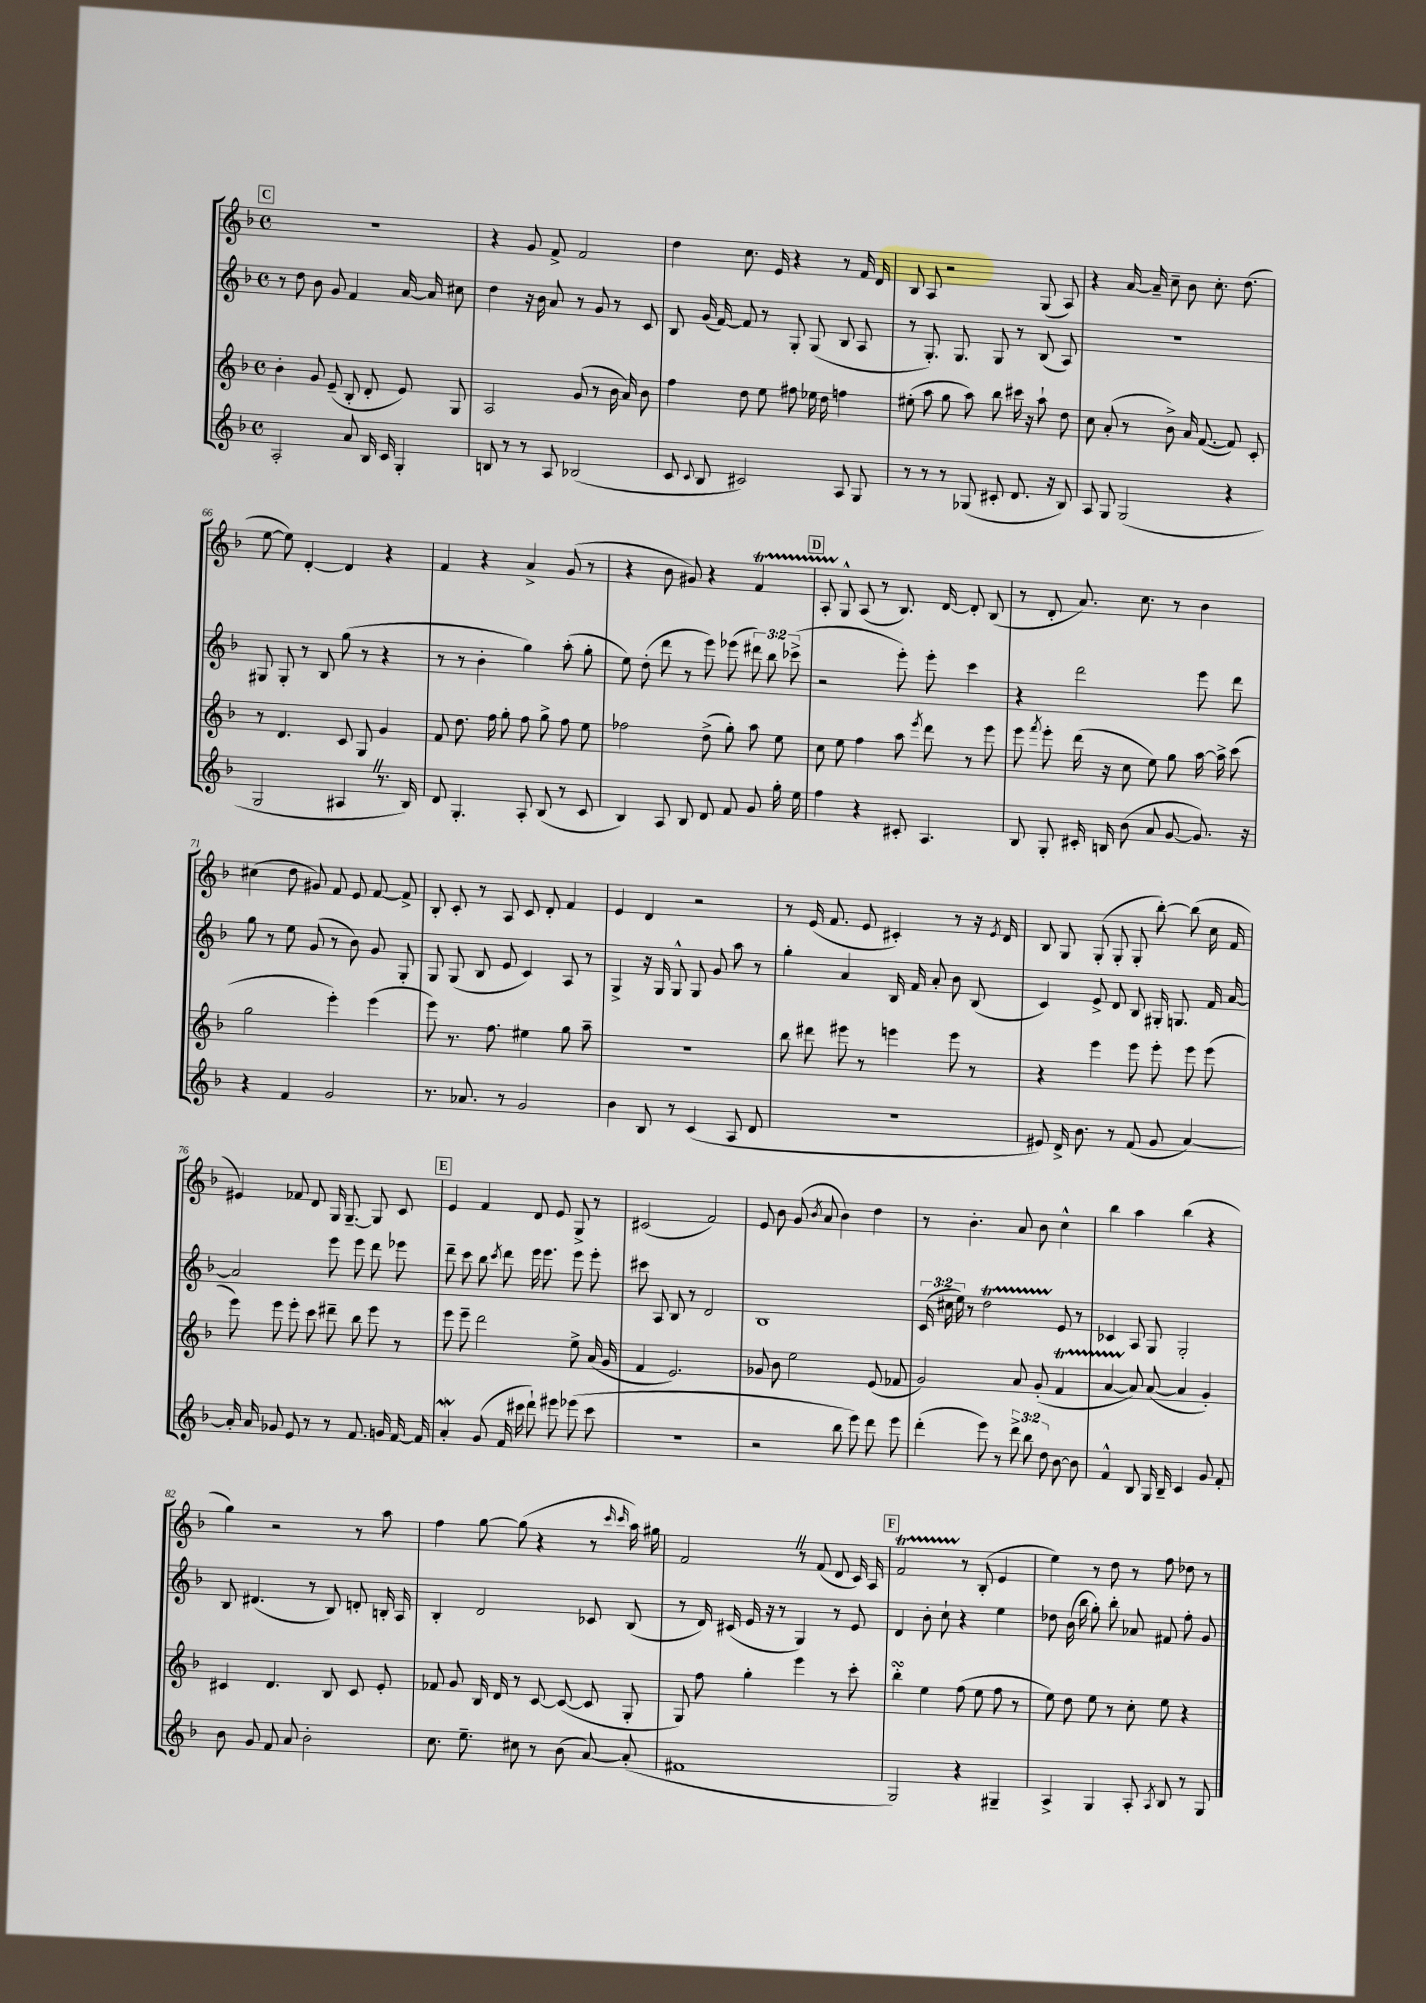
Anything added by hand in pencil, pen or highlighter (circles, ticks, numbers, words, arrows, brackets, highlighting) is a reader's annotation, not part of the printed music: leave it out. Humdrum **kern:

**kern	**kern	**kern	**kern
*staff4	*staff3	*staff2	*staff1
*clefG2	*clefG2	*clefG2	*clefG2
*k[b-]	*k[b-]	*k[b-]	*k[b-]
*M4/4	*M4/4	*M4/4	*M4/4
*met(c)	*met(c)	*met(c)	*met(c)
2A'	4b-'	8r	1r
.	.	8dd	.
.	8g	8b-	.
.	(8e~	8g	.
8a	8B-'	4f	.
16B-	8d'	.	.
16c	.	.	.
4G'	8e)	[16a	.
.	.	16a]	.
.	8G	8cc#	.
=	=	=	=
8B	2A	4dd	4r
8r	.	.	.
8r	.	16r	8g
.	.	16b-	.
8A	.	8a	8f^
(2B-	(8g	8r	2f
.	8r	8g	.
.	16b-	8r	.
.	16a)	.	.
.	8b-	8c	.
=	=	=	=
8c	4ff	8B-	4dd
8qqc	.	.	.
8B-	.	(16g	.
.	.	[16f)	.
2c#)	8dd	8f]	8.cc
.	8ee	8r	.
.	.	.	16e
.	8ff#	8G'	4r
.	16ee-	(8G	.
.	16dd	.	.
8A	4ff	8B-	8r
8G	.	8A	16f
.	.	.	16d
=	=	=	=
8r	(8ee#'	8r	8B-
8r	8aa	8.G')	8A
8r	8gg	.	2r
.	.	8.G	.
(8G-	8aa)	.	.
8c#'	8bb-	8G	.
8.d	16ccc#	8r	.
.	16r	.	.
.	8aa`	(8B-	(8G
16r	.	.	.
8B-)	8dd	8A)	8A)
=	=	=	=
8A	8cc	1r	4r
8G	(8a'	.	.
(2G	8r	.	[16a
.	.	.	16a~]
.	8b-^)	.	8cc~
.	16a	.	8b-
.	([8.f	.	.
.	.	.	8.cc'
4r	8f])	.	.
.	.	.	(8.dd
.	8c'	.	.
=	=	=	=
2G	8r	8G#	[8ee
.	4.d	8G#'	8ee])
.	.	8r	[4d'
.	.	8B-	.
4A#	8c	(8gg	4d]
.	8G	8r	.
8.r	4g	4r	4r
16B-)	.	.	.
=	=	=	=
8d	8f	8r	4f
4.G'	8.dd	8r	.
.	.	4b-'	4r
.	16ff	.	.
.	8gg'	.	.
8A'	8ff	4gg)	4a^
(8B-	8gg^	.	.
8r	8ff	(8aa'	(8g
8c	8ee	8gg'	8r
=	=	=	=
4B-)	2ff-	8ee)	4r
.	.	(8dd'	.
8A	.	8ddd	8b-
8B-	.	8r	8g#)
8d	(8dd^	8eee)	4r
8f	8gg')	(8eee-	.
8g	8aa	12ddd#)	4f
.	.	12bb-	.
16gg'	8ee	.	.
.	.	(12ccc-^	.
16ee	.	.	.
=	=	=	=
4ff	8cc	2r	8A'
.	8ee	.	8G^^
4r	4ff	.	(8A
.	.	.	8r
8c#'	8aa	8eee')	8.B-)
.	8qeee	.	.
4.A	8ddd	8eee'	.
.	.	.	[16d
.	8r	4ccc	8d']
.	8eee	.	(8B-
=	=	=	=
8B-	8eee	4r	8r
.	8qfff	.	.
8G'	8eee'	.	8d'
16c#'	(16ddd	2ddd	8.a)
16B	16r	.	.
(8b-	8cc	.	.
.	.	.	8.cc
8a	8ee)	.	.
[8g	8gg	.	8r
8.g])	[16aa	8eee	4b-
.	16aa^]	.	.
.	(8ccc	8ddd	.
16r	.	.	.
=	=	=	=
4r	2gg	8gg	(4cc#
.	.	8r	.
4f	.	8ee	8dd
.	.	(8g	8g#)
2g	4eee')	8r	8f
.	.	8b-)	8e
.	(4eee	8g	[8f
.	.	8G'	8f^]
=	=	=	=
8.r	8eee)	8G	8B-'
.	8.r	(8G	8c'
8.a-	.	.	.
.	.	8B-	8r
.	8.ff	.	.
8r	.	8e	8A
2g	4ee#	4c)	8c
.	.	.	8d'
.	8gg	8A	4f
.	8aa~	8r	.
=	=	=	=
4b-	1r	4G^	4e
8B-	.	16r	4d
.	.	16G	.
8r	.	8G^^	.
(4c	.	8G	2r
.	.	8g	.
8A	.	8aa	.
8d	.	8r	.
=	=	=	=
1r	8bb-	4gg'	8r
.	8ddd#	.	(16e
.	.	.	8.f
.	8eee#	4a	.
.	8r	.	8e
.	4eee	16B-	4c#')
.	.	16f	.
.	.	8a'	.
.	8eee	8b-	8r
.	8r	(8B-	16r
.	.	.	8qe
.	.	.	16d
=	=	=	=
8e#)	4r	4c)	8B-
16d^	.	.	8G
8.b-	.	.	.
.	4eee	8e^	(8G'
8r	.	8d	8G'
(8f	8eee	8B-	8G'
8g	8eee'	16G#'	[8bb-')
.	.	8.G	.
[4a)	8eee	.	(8bb-]
.	(8eee	16f	16cc
.	.	[16a	16f
=	=	=	=
16a']	8eee)	2a]	4e#)
16a	.	.	.
8g-	8eee	.	.
8e	8eee'	.	8f-
8r	8ccc	.	8d
8r	8ddd#~	8eee	16G
.	.	.	[8.G~
8.f	8bb-	8eee	.
.	8eee	8ddd	8G]
16g	.	.	.
[16f	8r	8eee-	8c
16f]	.	.	.
=	=	=	=
4a'	8eee	8ddd~	4e
.	8eee~	8ccc	.
(8g	2ddd	8bb-	4f
.	.	8qccc	.
16f	.	8ddd	.
16ccc#	.	.	.
8ddd`)	.	16eee	8d
.	.	8.eee	.
8eee#	.	.	8e
(8eee-	8ee^	8eee	8G^
8ccc#	(16a	8eee'	8r
.	16g	.	.
=	=	=	=
1r	4f	8ccc#	(2c#
.	.	8A	.
.	2.e)	8B-	.
.	.	8r	.
.	.	2d	2f)
=	=	=	=
2r	8g-	1B-	8e
.	8b-	.	8b-
.	2ee	.	(8g
.	.	.	8qb-
.	.	.	8a
8bb-	.	.	4b-)
8eee)	.	.	.
8ddd	(8e	.	4dd
8eee	8f-	.	.
=	=	=	=
(4ddd'	2g)	(24c	8r
.	.	24cc#	.
.	.	24ee)	.
.	.	8r	4.b-'
8eee)	.	2dd	.
8r	.	.	.
12ddd^	8a	.	8a
12bb-	.	.	.
.	(8g'	.	8b-
12dd	.	.	.
[8b-	4f	8e	4cc^^
8b-]	.	8r	.
=	=	=	=
4f^^	[4a	4c-	4bb-
8B-	8a])	8A	4aa
16G	([8a	8G	.
16B-~	.	.	.
4c	4a]	2G'	(4bb-
8g	4g')	.	4r
8f'	.	.	.
=	=	=	=
8b-	4c#	8B-	4gg)
8g	.	(4.d#	.
8f	4.d	.	2r
8a	.	.	.
2b-'	.	8r	.
.	8B-	8B-)	.
.	8c#	8d'	8r
.	8e'	16B'	8aa
.	.	16A	.
=	=	=	=
8.cc	8f-	4B-'	4ff
.	8g	.	.
8.ee~	.	.	.
.	16B-	2d	[8gg
.	16d	.	.
8cc#	8r	.	(8gg]
8r	[8c	.	4r
(8b-	(8c_	.	.
[8a)	8c]	8c-	8r
.	.	.	16qqccc
.	.	.	16qqccc
(8a']	8G'	(8B-	16aa)
.	.	.	16gg#
=	=	=	=
1f#	8G)	8r	2f
.	8ff	16d)	.
.	.	(16c#	.
.	4gg'	16e	.
.	.	16r	.
.	.	8r	.
.	4eee	4G)	8r
.	.	.	(8f
.	8r	8r	8d
.	8ccc'	8e	16c)
.	.	.	16A
=	=	=	=
2G)	4bb-'	4d	2f
.	4ee	8b-'	.
.	.	8cc`	.
4r	(8ff	4r	8r
.	8ee	.	(8B-'
4G#~	8ff	4ee	4e
.	8r	.	.
=	=	=	=
4A^	8ee)	8dd-	4ee)
.	8dd	(16b-	.
.	.	16bb-	.
4G	8ee	8gg')	8r
.	8r	8bb-'	8dd
8A'	8cc'	8a-	8r
8qA	.	.	.
8B-	8ee	8f#	8ff
8r	4r	8ff'	8dd-
8G	.	8g	8r
==	==	==	==
*-	*-	*-	*-
